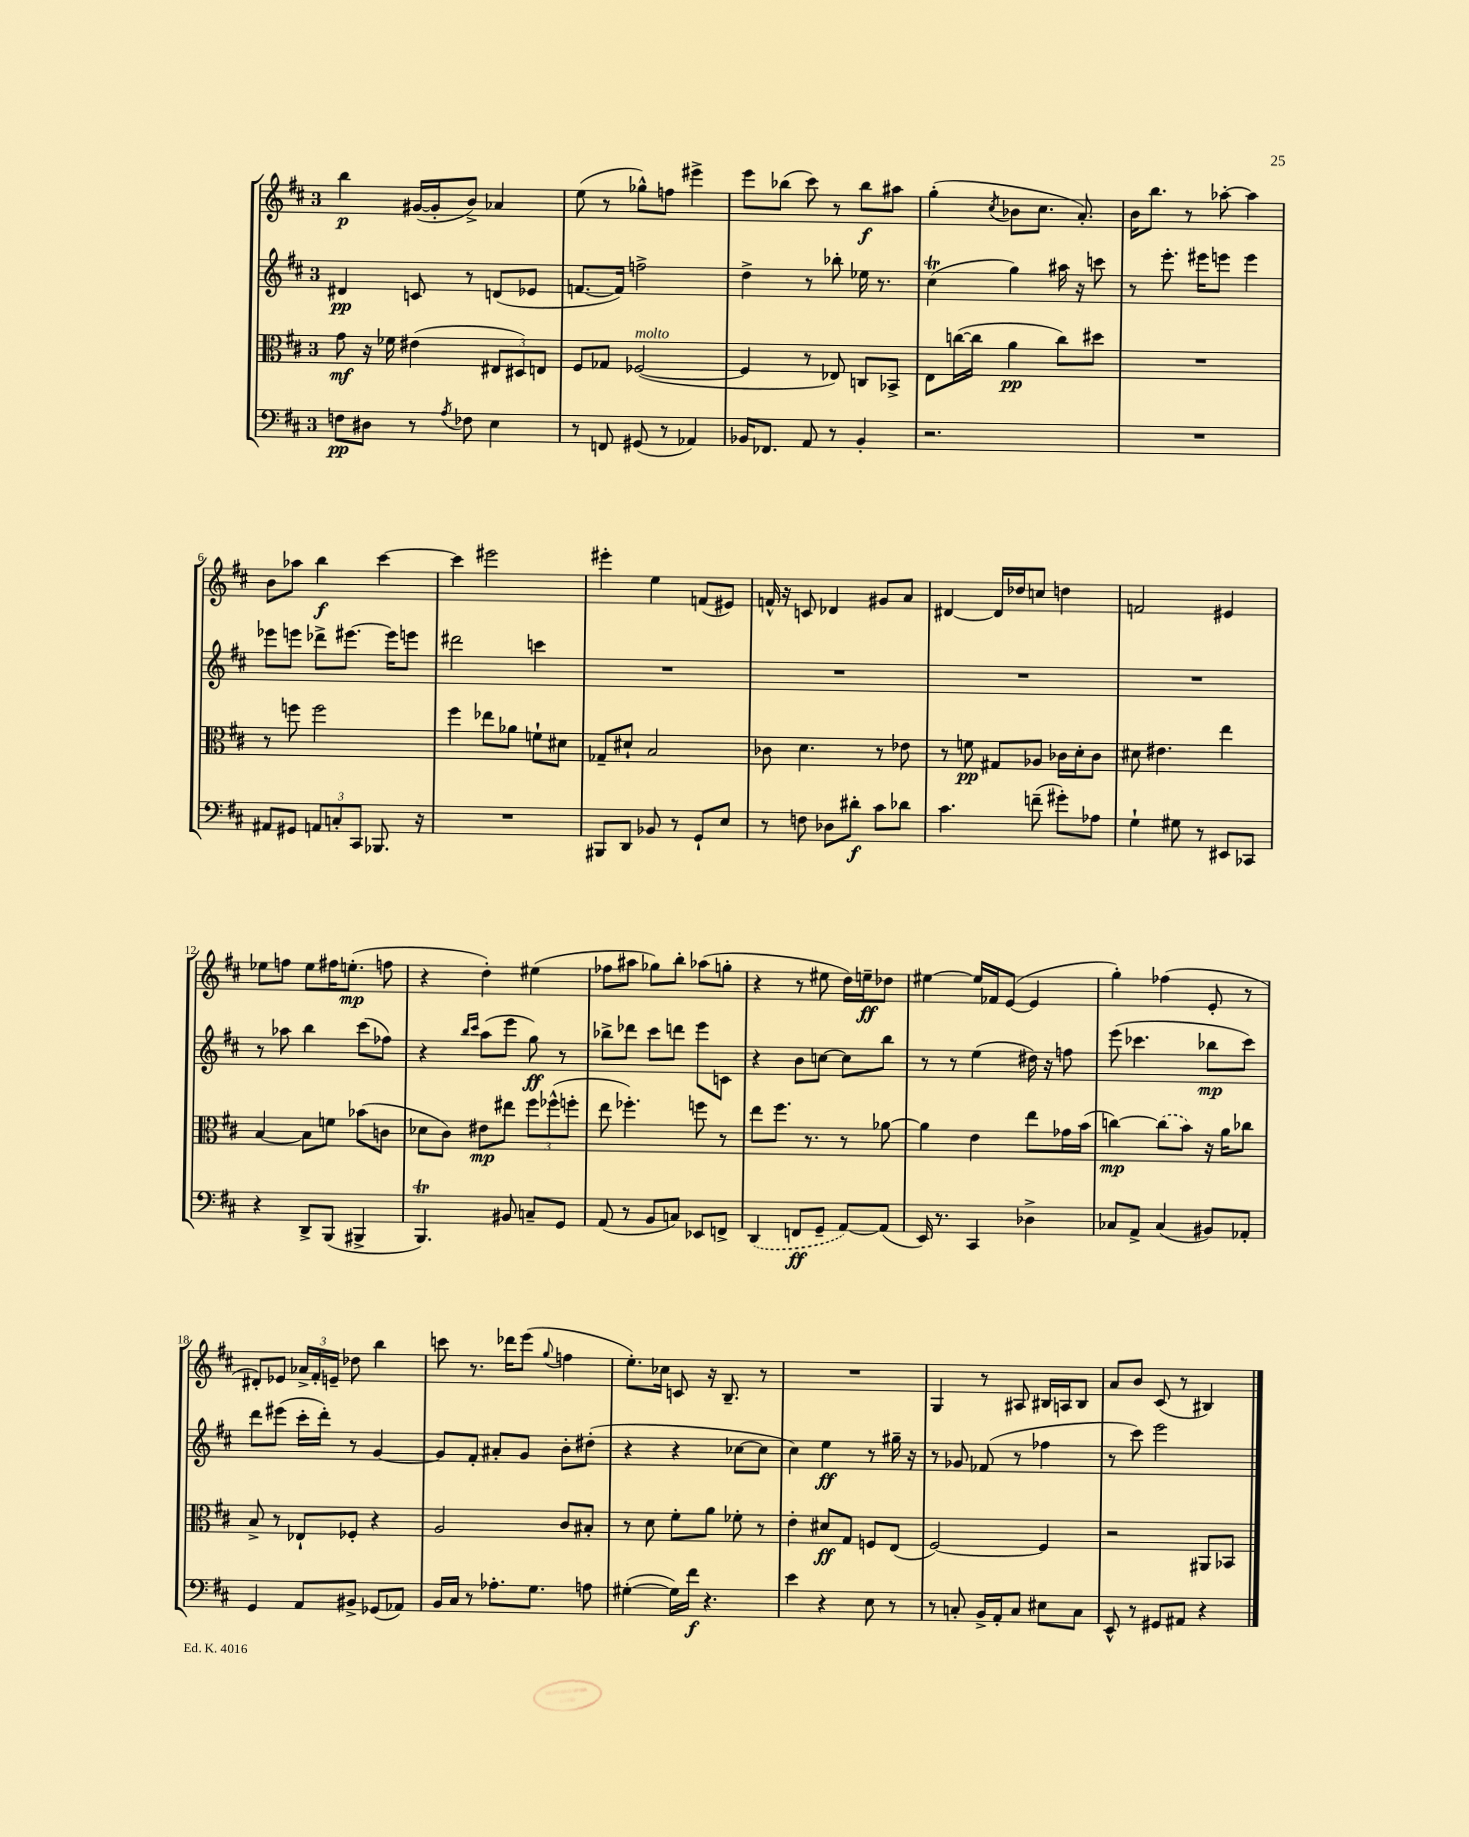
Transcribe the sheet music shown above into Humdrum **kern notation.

**kern	**dynam	**kern	**dynam	**kern	**dynam	**kern	**dynam
*part4	*part4	*part3	*part3	*part2	*part2	*part1	*part1
*staff4	*staff4	*staff3	*staff3	*staff2	*staff2	*staff1	*staff1
*clefF4	*	*clefC3	*	*clefG2	*	*clefG2	*
*k[f#c#]	*	*k[f#c#]	*	*k[f#c#]	*	*k[f#c#]	*
*M3/4	*	*M3/4	*	*M3/4	*	*M3/4	*
=1	=1	=1	=1	=1	=1	=1	=1
8Fn\L	pp	8g\	mf	4d#X/	pp	4bb\	p
8D#X\J	.	16r	.	.	.	.	.
.	.	16f-X\	.	.	.	.	.
8r	.	(4e#X\	.	8cn/	.	([16g#X/LL	.
.	.	.	.	.	.	16g#'/J]	.
8qA/	.	.	.	.	.	.	.
8F-X\	.	.	.	8r	.	8b^/J)	.
4E\	.	12E#X/L	.	(8dn/L	.	4a-X/	.
.	.	12D#X/)	.	.	.	.	.
.	.	.	.	8e-X/J	.	.	.
.	.	12En/J	.	.	.	.	.
=2	=2	=2	=2	=2	=2	=2	=2
8r	.	8F#/L	.	[8.fn/L	.	(8ee\	.
8FFn/	.	8G-X/J	.	.	.	8r	.
.	.	.	.	16f/Jk])	.	.	.
!	!	!LO:TX:a:i:t=molto	!	!	!	!	!
(8GG#X/	.	([2F-X/	.	2ffn^\	.	8gg-X^^\L)	.
8r	.	.	.	.	.	8ffn\J	.
4AA-X/)	.	.	.	.	.	4eee#X^\	.
=3	=3	=3	=3	=3	=3	=3	=3
16BB-X/KL	.	4F-/]	.	4dd^\	.	8eee\L	.
8.FF-X/J	.	.	.	.	.	.	.
.	.	.	.	.	.	(8bb-X\J	.
8AA/	.	8r	.	8r	.	8ccc#\)	.
8r	.	8E-X/)	.	8bb-X'\	.	8r	.
4BB-'/	.	8Cn/L	.	16ee-X\	.	8bb-\L	f
.	.	.	.	8.r	.	.	.
.	.	8BB-X^/J	.	.	.	8aa#X\J	.
=4	=4	=4	=4	=4	=4	=4	=4
2.r	.	8E\L	.	(4cc#t\	.	(4gg'\	.
.	.	([16ccn\L	.	.	.	.	.
.	.	16cc\JJ]	.	.	.	.	.
.	.	.	.	.	.	8qcc#/	.
.	.	4a\	pp	4gg\)	.	8b-X\L	.
.	.	.	.	.	.	8.cc#\J	.
.	.	8cc\L)	.	16aa#X\	.	.	.
.	.	.	.	16r	.	8.a'/)	.
.	.	8dd#X\J	.	8cccn\	.	.	.
=5	=5	=5	=5	=5	=5	=5	=5
2.r	.	2.r	.	8r	.	16b\KL	.
.	.	.	.	.	.	8.bb\J	.
.	.	.	.	8.eee'\	.	.	.
.	.	.	.	.	.	8r	.
.	.	.	.	16eee#X\KL	.	.	.
.	.	.	.	8eeen\J	.	[8aa-X'\	.
.	.	.	.	4eee\	.	4aa-\]	.
!!LO:LB:g=z
=6	=6	=6	=6	=6	=6	=6	=6
8AA#X/L	.	8r	.	8eee-X\L	.	8b\L	.
8GG#X/J	.	8ffn\	.	8eeen\J	.	8aa-X\J	.
12AAn/L	.	2ff\	.	8ddd-X^\L	.	4bb\	f
12Cn'/	.	.	.	.	.	.	.
.	.	.	.	[8.eee#X\J	.	.	.
12CC#/J	.	.	.	.	.	.	.
8.BBB-X/	.	.	.	.	.	[4ccc#\	.
.	.	.	.	16eee#\KL]	.	.	.
.	.	.	.	8eeen\J	.	.	.
16r	.	.	.	.	.	.	.
=7	=7	=7	=7	=7	=7	=7	=7
2.r	.	4ff#\	.	2ddd#X\	.	4ccc#\]	.
.	.	8ee-X\L	.	.	.	2eee#X\	.
.	.	8a-X\J	.	.	.	.	.
.	.	8fn`\L	.	4cccn\	.	.	.
.	.	8d#X\J	.	.	.	.	.
=8	=8	=8	=8	=8	=8	=8	=8
8BBB#X/L	.	8G-X~/L	.	2.r	.	4eee#X'\	.
8DD/J	.	8d#X`/J	.	.	.	.	.
8BB-X/	.	2B/	.	.	.	4ee\	.
8r	.	.	.	.	.	.	.
8GG`/L	.	.	.	.	.	(8fn/L	.
8E/J	.	.	.	.	.	8e#X/J)	.
=9	=9	=9	=9	=9	=9	=9	=9
8r	.	8c-X\	.	2.r	.	16fn^^/	.
.	.	.	.	.	.	16r	.
8Fn\	.	4.d\	.	.	.	8cn/	.
8D-X\L	.	.	.	.	.	4d-X/	.
8d#X'\J	f	.	.	.	.	.	.
8c#\L	.	8r	.	.	.	8g#X/L	.
8d-X\J	.	8e-X\	.	.	.	8a/J	.
=10	=10	=10	=10	=10	=10	=10	=10
4.c#\	.	8r	.	2.r	.	[4d#X/	.
.	.	8fn\	pp	.	.	.	.
.	.	8G#X/L	.	.	.	16d#/LL]	.
.	.	.	.	.	.	16dd-X/J	.
(8fn~\	.	8A-X/J	.	.	.	8ccn/J	.
8g#X'\L)	.	16c-X\LL	.	.	.	4ddn\	.
.	.	16d'\J	.	.	.	.	.
8A-X\J	.	8c-\J	.	.	.	.	.
=11	=11	=11	=11	=11	=11	=11	=11
4G`\	.	8d#X\	.	2.r	.	2fn/	.
.	.	4.e#X\	.	.	.	.	.
8G#X\	.	.	.	.	.	.	.
8r	.	.	.	.	.	.	.
8EE#X/L	.	4ee\	.	.	.	4e#X/	.
8CC-X/J	.	.	.	.	.	.	.
!!LO:LB:g=z
=12	=12	=12	=12	=12	=12	=12	=12
4r	.	[4B/	.	8r	.	8ee-X\L	.
.	.	.	.	8aa-X\	.	8ffn\J	.
8DD^/L	.	8B\L]	.	4bb\	.	8ee-\L	.
(8BBB/J	.	8fn\J	.	.	.	16ff#X\K	.
.	.	.	.	.	.	(8.een'\J	mp
4BBB#X^/	.	(8b-X\L	.	(8ccc#\L	.	.	.
.	.	8cn\J	.	8ff-X\J)	.	8ffn\	.
=13	=13	=13	=13	=13	=13	=13	=13
4.BBBT/)	.	8d-X\L	.	4r	.	4r	.
.	.	8c#\J)	.	.	.	.	.
.	.	.	.	16qqbb/LL	.	.	.
.	.	.	.	16qqccc#/JJ	.	.	.
.	.	8e#X\L	mp	(8aa\L	.	4dd'\)	.
8BB#X/	.	8ee#X\J	.	8eee\J	.	.	.
8Cn~/L	.	12ff#\L	.	8gg\)	ff	(4ee#X\	.
.	.	(12ff-X^^\	.	.	.	.	.
8GG/J	.	.	.	8r	.	.	.
.	.	12ffn'\J	.	.	.	.	.
=14	=14	=14	=14	=14	=14	=14	=14
(8AA/	.	8ee\	.	8bb-X^\L	.	8ff-X\L	.
8r	.	4.ff-X'\)	.	8ddd-X\J	.	8aa#X\J	.
8BB/L	.	.	.	8ccc#\L	.	8gg-X\L)	.
8Cn/J)	.	.	.	8dddn\J	.	8bb'\J	.
8EE-X/L	.	8ffn\	.	8eee\L	.	(8aa-X\L	.
8FFn^/J	.	8r	.	8cn\J	.	8ggn'\J	.
=15	=15	=15	=15	=15	=15	=15	=15
(4DD/	.	8ee\L	.	4r	.	4r	.
.	.	8.ff#\J	.	.	.	.	.
8FFn/L	ff	.	.	8b\L	.	8r	.
.	.	8.r	.	.	.	.	.
8GG~/J	.	.	.	[8ccn\J	.	8ee#X\	.
[8AA/L)	.	8r	.	8cc\L]	.	16dd\LL)	.
.	.	.	.	.	.	16een~\J	ff
(8AA/J]	.	[8a-X\	.	8bb\J	.	8dd-X\J	.
=16	=16	=16	=16	=16	=16	=16	=16
16EE/)	.	4a-\]	.	8r	.	[4ee#X\	.
8.r	.	.	.	.	.	.	.
.	.	.	.	8r	.	.	.
4CC#/	.	4e\	.	(4ee\	.	16ee#/LL]	.
.	.	.	.	.	.	16f-X/J	.
.	.	.	.	.	.	([8e/J	.
4D-X^\	.	8ee\L	.	16dd#X\)	.	4e/]	.
.	.	.	.	16r	.	.	.
.	.	16g-X\L	.	8ffn\	.	.	.
.	.	(16b\JJ	.	.	.	.	.
=17	=17	=17	=17	=17	=17	=17	=17
8C-X/L	.	[4ccn\)	mp	(8eee\	.	4gg'\)	.
8AA^/J	.	.	.	4.ccc-X\	.	.	.
(4C-/	.	(8cc\L]	.	.	.	(4ff-X\	.
.	.	8b\J)	.	.	.	.	.
8BB#X/L)	.	16r	.	8bb-X\L	mp	8e'/	.
.	.	16a\KL	.	.	.	.	.
8AA-X'/J	.	8cc-X\J	.	8ccc-\J)	.	8r	.
!!LO:LB:g=z
=18	=18	=18	=18	=18	=18	=18	=18
4GG/	.	8B^/	.	8ddd\L	.	8d#X'/L)	.
.	.	8r	.	(8eee#X\J	.	8e-X/J	.
8AA/L	.	8E-X`/L	.	16ccc#'\LL	.	24a-X^/LL	.
.	.	.	.	.	.	24f#'/	.
.	.	.	.	16ddd'\JJ)	.	.	.
.	.	.	.	.	.	24en~/JJ	.
8BB#X^/J	.	8F-X'/J	.	8r	.	8dd-X\	.
(8GG-X/L	.	4r	.	[4g/	.	4bb\	.
8AA-X/J)	.	.	.	.	.	.	.
=19	=19	=19	=19	=19	=19	=19	=19
16BB/LL	.	2A/	.	8g/L]	.	8cccn\	.
16C#/JJ	.	.	.	.	.	.	.
8r	.	.	.	8f#'/J	.	8.r	.
8.A-X'\L	.	.	.	8a#X'/L	.	.	.
.	.	.	.	.	.	16ddd-X\KL	.
.	.	.	.	8g/J	.	(8eee\J	.
8.G\J	.	.	.	.	.	.	.
.	.	.	.	.	.	8qqgg/	.
.	.	8c#/L	.	8b'\L	.	4ffn\	.
8An\	.	8B#X'/J	.	(8dd#X'\J	.	.	.
=20	=20	=20	=20	=20	=20	=20	=20
([4G#X'\	.	8r	.	4r	.	8.ee'\L)	.
.	.	8d\	.	.	.	.	.
.	.	.	.	.	.	16cc-X\Jk	.
16G#\LL])	.	8f#'\L	.	4r	.	8cn/	.
16f#\JJ	f	.	.	.	.	.	.
4.r	.	8a\J	.	.	.	16r	.
.	.	.	.	.	.	8.B~/	.
.	.	8f-X'\	.	[8cc-X\L	.	.	.
.	.	8r	.	8cc-\J]	.	8r	.
=21	=21	=21	=21	=21	=21	=21	=21
4e\	.	4e'\	.	4cc#\)	.	2.r	.
4r	.	8d#X/L	ff	4ee\	ff	.	.
.	.	8G/J	.	.	.	.	.
8E\	.	8Fn/L	.	8r	.	.	.
8r	.	(8E/J	.	16gg#X~\	.	.	.
.	.	.	.	16r	.	.	.
=22	=22	=22	=22	=22	=22	=22	=22
8r	.	[2F#/)	.	8r	.	4G/	.
8Cn'/	.	.	.	8g-X/	.	.	.
16BB^/LL	.	.	.	(8f-X/	.	8r	.
16AA'/J	.	.	.	.	.	.	.
8C/J	.	.	.	8r	.	8A#X/	.
8E#X\L	.	4F#/]	.	4ff-X\	.	16B#X/LL	.
.	.	.	.	.	.	16An/J	.
8C\J	.	.	.	.	.	8B#/J	.
=23	=23	=23	=23	=23	=23	=23	=23
8EE^^/	.	2r	.	8r	.	8a/L	.
8r	.	.	.	8ccc#\)	.	8b/J	.
8GG#X/L	.	.	.	2eee\	.	(8c#/	.
8AA#X/J	.	.	.	.	.	8r	.
4r	.	8AA#X/L	.	.	.	4B#X/)	.
.	.	8BB-X/J	.	.	.	.	.
==	==	==	==	==	==	==	==
*-	*-	*-	*-	*-	*-	*-	*-
